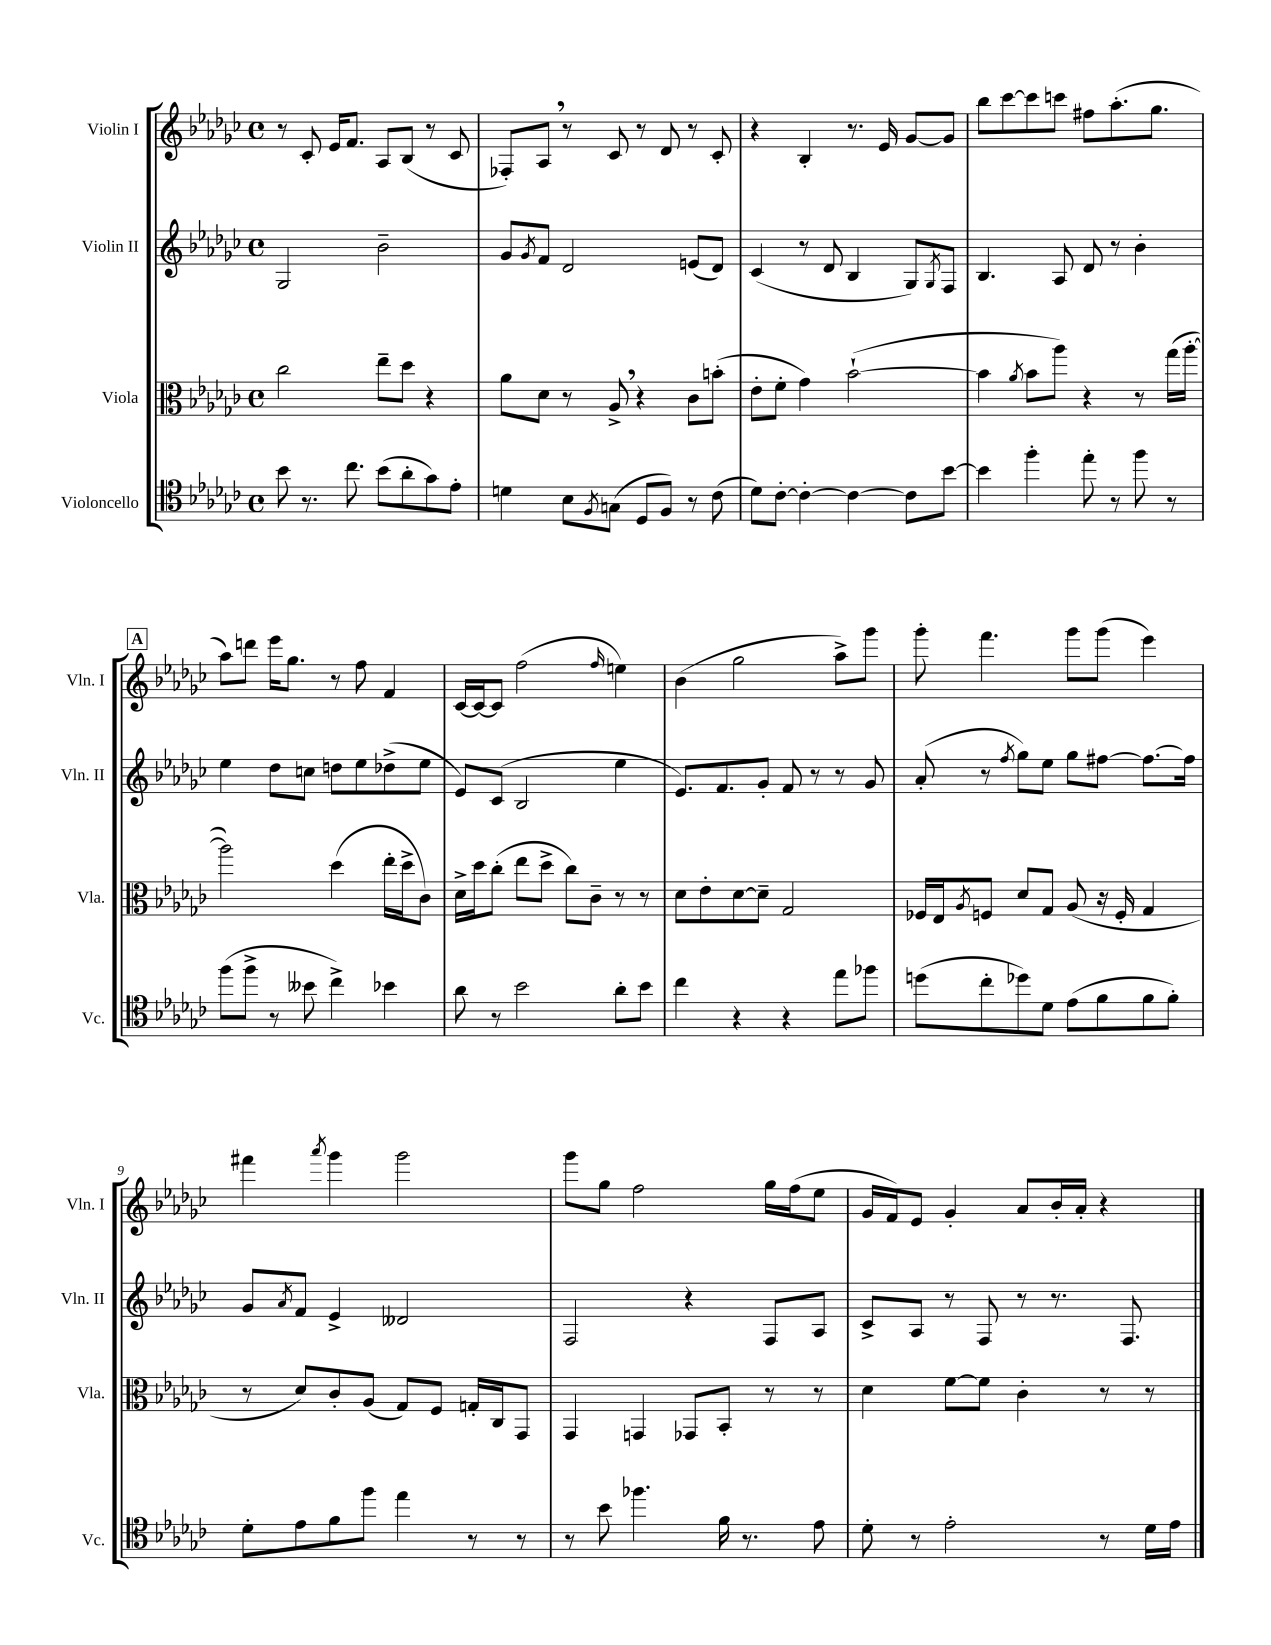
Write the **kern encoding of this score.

**kern	**kern	**kern	**kern
*staff4	*staff3	*staff2	*staff1
*clefC4	*clefC3	*clefG2	*clefG2
*k[b-e-a-d-g-c-]	*k[b-e-a-d-g-c-]	*k[b-e-a-d-g-c-]	*k[b-e-a-d-g-c-]
*M4/4	*M4/4	*M4/4	*M4/4
*met(c)	*met(c)	*met(c)	*met(c)
8b-	2cc-	2G-	8r
8.r	.	.	8c-'
.	.	.	16e-
8.cc-	.	.	8.f
(8b-	8ee-~	2b-~	8A-
8a-'	8dd-	.	(8B-
8g-)	4r	.	8r
8e-'	.	.	8c-
=	=	=	=
4d	8a-	8g-	8F-')
.	.	8qg-	.
.	8d-	8f	8A-
8B-	8r	2d-	8r
8qF	.	.	.
(8G	8A-^	.	8c-
8D-	4r	.	8r
8F)	.	.	8d-
8r	8c-	(8e	8r
(8c-	(8b'	8d-)	8c-'
=	=	=	=
8d-)	8e-'	(4c-	4r
[8c-'	8f'	.	.
4c-'_	4g-)	8r	4B-'
.	.	8d-	.
4c-_	([2b-`	4B-	8.r
.	.	.	16e-
8c-]	.	8G-)	[8g-
.	.	8qG-	.
[8b-	.	8F	8g-]
=	=	=	=
4b-]	4b-]	4.B-	8bb-
.	.	.	[8ccc-
.	8qa-	.	.
4ff'	8b-	.	8ccc-]
.	8aa-)	8A-	8ccc
8ee-'	4r	8d-	8ff#
8r	.	8r	(8.aa-'
8ff	8r	4b-'	.
.	.	.	8.gg-
8r	(16gg-	.	.
.	[16aa-'	.	.
=	=	=	=
(8ff	2aa-])	4ee-	8aa-)
8ff^	.	.	8ddd
8r	.	8dd-	16eee-
.	.	.	8.gg-
8b--	.	8cc	.
4cc-^)	(4dd-	8dd	8r
.	.	8ee-	8ff
4b-	16ee-'	(8dd-^	4f
.	16dd-^	.	.
.	8c-)	8ee-	.
=	=	=	=
8a-	16d-^	8e-)	[16c-
.	16dd-	.	16c-_
8r	(8cc-'	(8c-	8c-]
2b-	8ee-	2B-	(2ff
.	8dd-^	.	.
.	8cc-)	.	.
.	8c-~	.	.
.	.	.	16qqff
8a-'	8r	4ee-	4ee)
8b-	8r	.	.
=	=	=	=
4cc-	8d-	8.e-)	(4b-
.	8e-'	.	.
.	.	8.f	.
4r	[8d-	.	2gg-
.	8d-~]	8g-'	.
4r	2G-	8f	.
.	.	8r	.
8ee-	.	8r	8aa-^)
8ff-	.	8g-	8ggg-
=	=	=	=
(8dd	16F-	(8a-'	8ggg-'
.	16E-	.	.
.	8qA-	.	.
8cc-'	8F	8r	4.fff
.	.	8qff	.
8dd-)	8d-	8gg-)	.
8d-	8G-	8ee-	.
(8e-	(8A-	8gg-	8ggg-
8f	16r	[8ff#	(8ggg-
.	16F'	.	.
8f	4G-	8.ff#_	4eee-)
8f')	.	.	.
.	.	16ff#]	.
=	=	=	=
8d-'	8r	8g-	4fff#
.	.	8qa-	.
8e-	8d-)	8f	.
.	.	.	8qaaa-
8f	8c-'	4e-^	4ggg-
8ff	(8A-	.	.
4ee-	8G-)	2d--	2ggg-
.	8F	.	.
8r	16G'	.	.
.	16C-	.	.
8r	8GG-	.	.
=	=	=	=
8r	4GG-	2F	8ggg-
8b-	.	.	8gg-
4.ff-	4GG	.	2ff
.	8GG-	4r	.
16f	8BB-'	.	.
8.r	.	.	.
.	8r	8F	16gg-
.	.	.	(16ff
8e-	8r	8A-	8ee-
=	=	=	=
8d-'	4d-	8c-^	16g-
.	.	.	16f)
8r	.	8A-	8e-
2e-'	[8f	8r	4g-'
.	8f]	8F	.
.	4c-'	8r	8a-
.	.	8.r	16b-'
.	.	.	16a-'
8r	8r	.	4r
.	.	8.F	.
16d-	8r	.	.
16e-	.	.	.
==	==	==	==
*-	*-	*-	*-
